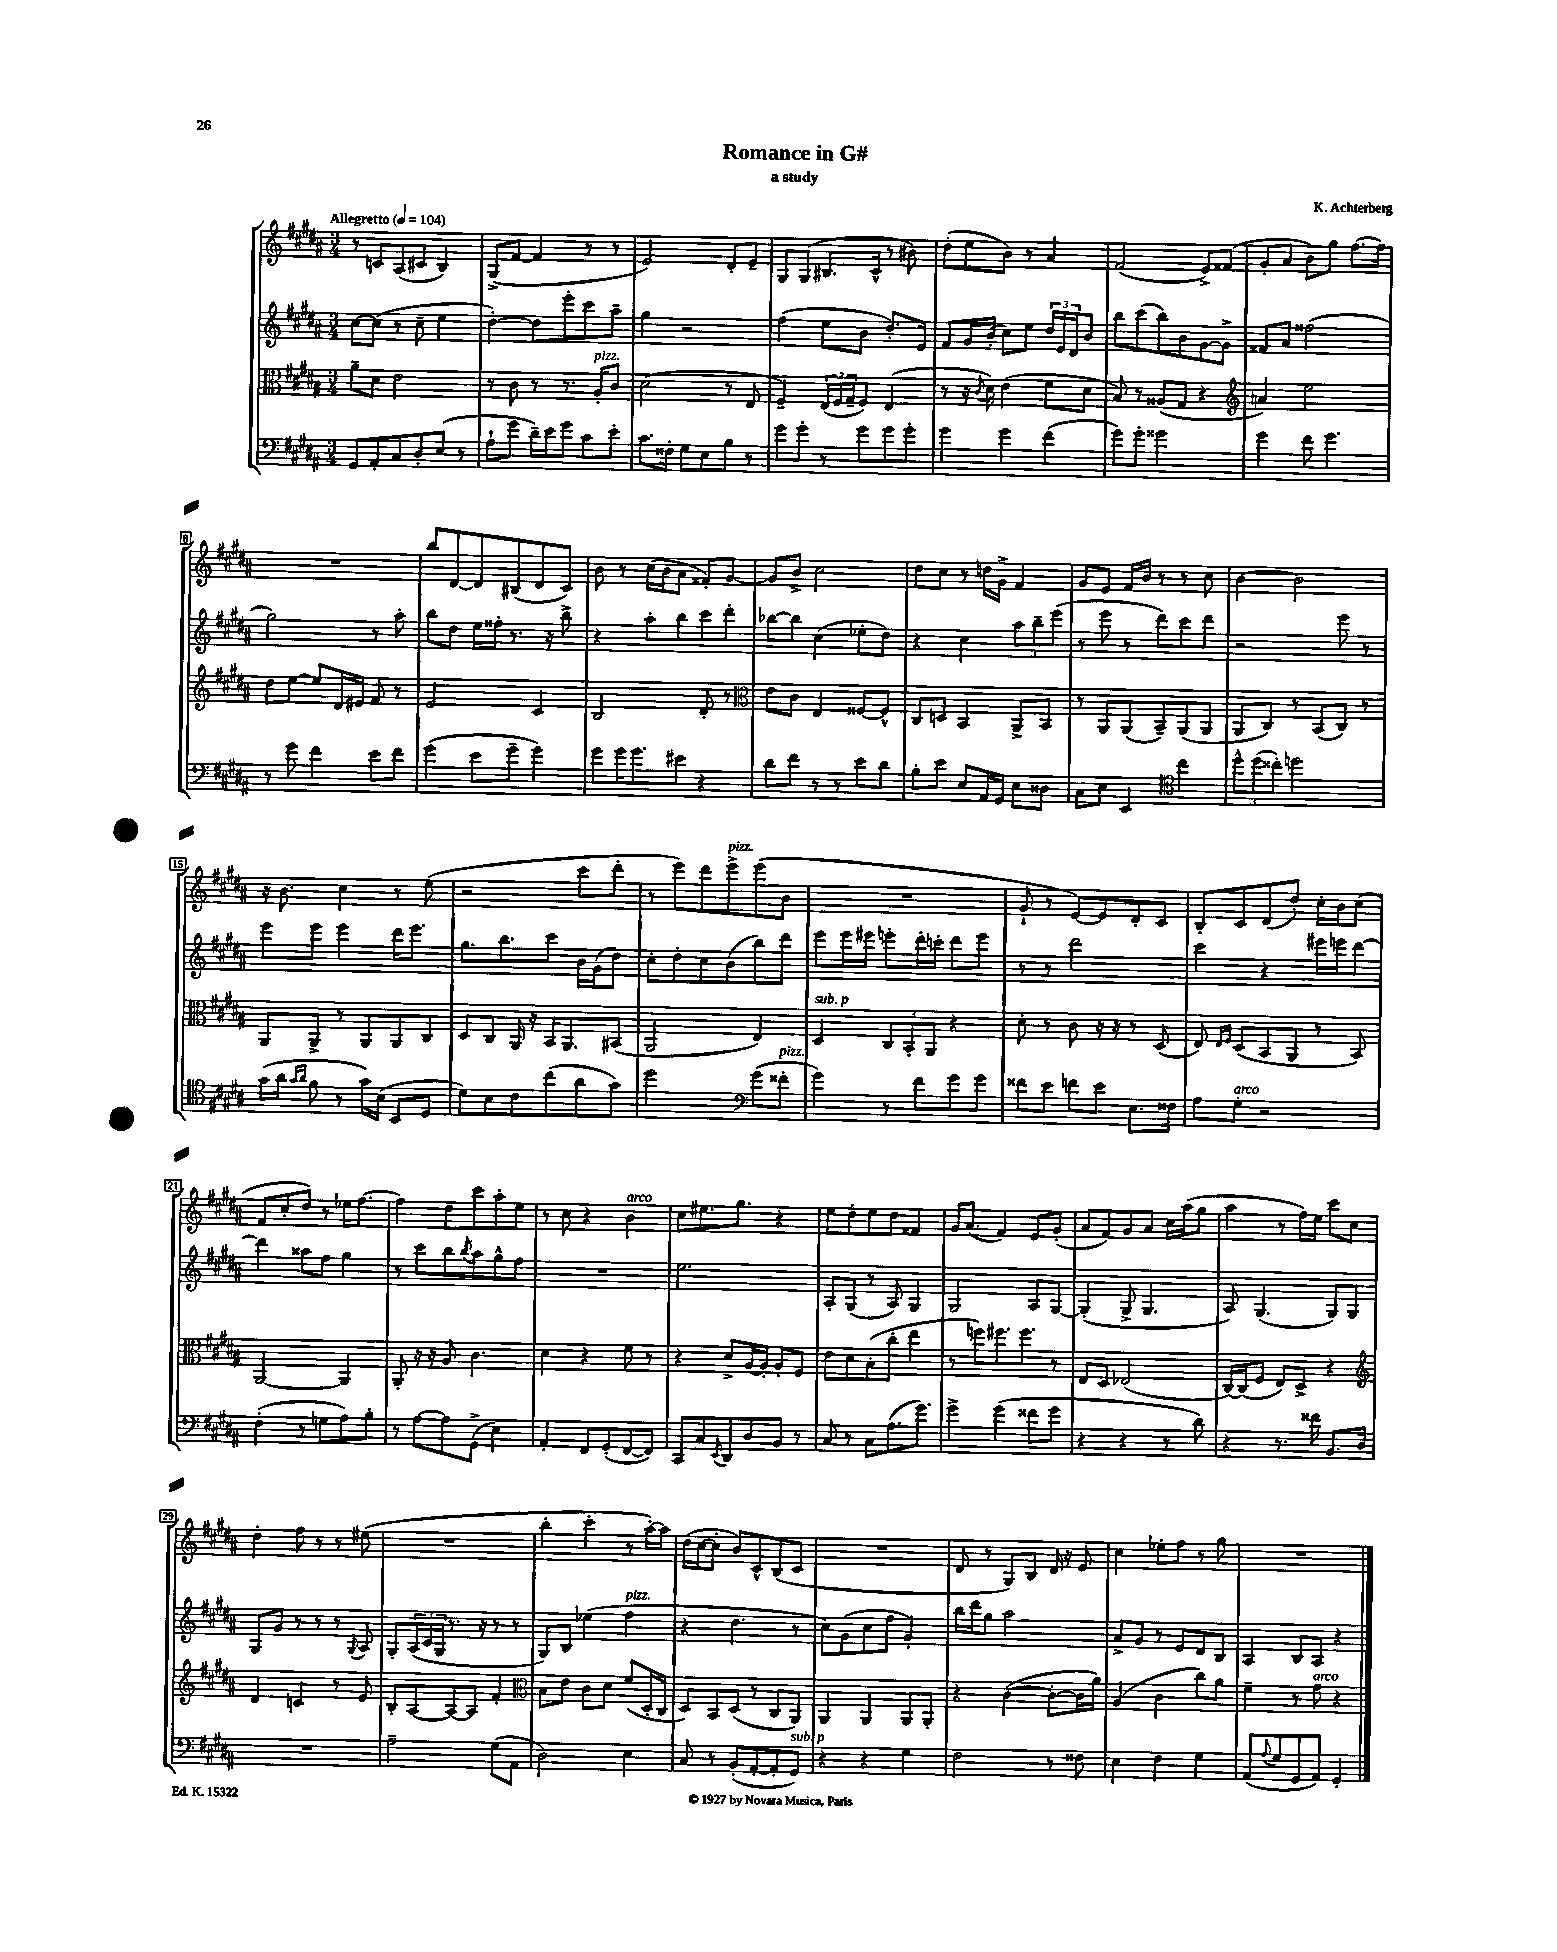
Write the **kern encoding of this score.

**kern	**kern	**kern	**kern
*staff4	*staff3	*staff2	*staff1
*clefF4	*clefC3	*clefG2	*clefG2
*k[f#c#g#d#a#]	*k[f#c#g#d#a#]	*k[f#c#g#d#a#]	*k[f#c#g#d#a#]
*M3/4	*M3/4	*M3/4	*M3/4
*MM104	*MM104	*MM104	*MM104
8GG#	8a#~	[8cc#	8r
8AA#'	8d#	(8cc#]	8c
8C#	2e	8r	(8A#
8D#'	.	8cc#~	8c#
(8E	.	4ee	4B)
8r	.	.	.
=	=	=	=
8A#`	8r	[4dd#')	(8G#^
8g#	8c#	.	[8f#
16d#~)	8r	8dd#]	4f#]
16e	.	.	.
8g#	8.r	8eee'	.
8c#	.	8ccc#	8r
.	16A#'	.	.
8e'	8c#	8aa#~	8r
=	=	=	=
8.c#	(2d#	4gg#	2e)
16F##'	.	.	.
8G#	.	2r	.
8E	.	.	.
8B	8r	.	8d#'
8r	8E	.	8e~
=	=	=	=
8g#	4F#~)	(4ff#	8G#
8g#'	.	.	(8G#
8r	(24E	8ee	8.B#
.	24F#	.	.
.	24G#~	.	.
8g#	8F#)	8b	.
.	.	.	16c#^^
8g#	(4E	8.dd#')	8r
8g#'	.	.	8b#)
.	.	16e	.
=	=	=	=
4g#	8r	8f#	(8dd#'
.	16r	16g#	8ee
.	8qc#	.	.
.	16d#)	(16b'	.
4g#	(4e	8cc#)	8b)
.	.	8ee	8r
(4f#	8f#	24dd#	4a#
.	.	24e	.
.	.	24d#	.
.	8d#	8b	.
=	=	=	=
8g#)	8B)	8bb	(2f#
8g#'	8r	(8ccc#	.
2g##	(8A##	8bb)	.
.	8G#	8b	.
.	4r	[8g#	8e^)
.	.	8g#^]	(8f##
=	=	=	=
*	*clefG2	*	*
4g#	4a)	8f##	8g#'
.	.	8a#	8a#
8f#	2ee	(2ff##	8b)
4.g#	.	.	8gg#
.	.	.	[8.ff#
.	.	.	16ff#]
=	=	=	=
8r	8dd#	2gg#)	2.r
8g#	[8ee	.	.
4f#	8ee]	.	.
.	16d#	.	.
.	16e#	.	.
8e	8f#	8r	.
8f#	8r	8aa#'	.
=	=	=	=
(4g#	2e	8bb	8bb
.	.	8dd#	[8d#
8e	.	16ee	8d#]
.	.	16ff##'	.
8g#~	.	8.r	(8B#
4g#)	4c#	.	8d#
.	.	16r	.
.	.	8bb^	8c#)
=	=	=	=
8g#	2B	4r	8b
16g#	.	.	8r
8.g#	.	.	.
.	.	8aa#'	(16cc#
.	.	.	16b
8e#	.	8bb	8a#
4r	8d#'	8ccc#	8f##')
.	8r	8ddd#'	[8g#
=	=	=	=
*	*clefC3	*	*
8d#	8e	[8bb-	8g#]
8f#	8c#	8bb-]	8b^
8r	4E	(4cc#	2cc#
8r	.	.	.
8e	[8F##	8ee-'	.
8d#	8F##^^]	8dd#)	.
=	=	=	=
8B'	8C#	4r	8dd#
8e	8D	.	8cc#
8E	4BB	4cc#	8r
16AA#	.	.	16dd
16GG#	.	.	16g#^
8E	8AA#^	12aa#	4f#
.	.	12bb~	.
8D##	8BB	.	.
.	.	(12eee	.
=	=	=	=
8C#	8r	8r	8g#
8E	8AA#	8eee	8e
4EE	(8AA#	8r	16f#
.	.	.	16b
.	8BB~)	8ddd#)	8r
*clefC4	*	*	*
4cc#	(8AA#	8ccc#	8r
.	8AA#	8ddd#	8cc#
=	=	=	=
12dd#^^	8AA#	2r	[4b
(12dd#	.	.	.
.	8C#)	.	.
12cc##')	.	.	.
2dd	8r	.	2b]
.	(8BB	.	.
.	8C#)	8eee	.
.	8r	8r	.
=	=	=	=
(16g#	8AA#	8eee	16r
16a#	.	.	8.b
16qqg#	.	.	.
16qqa#	.	.	.
8f#	8AA#^	8eee	.
8r	8r	4eee	4cc#
16g#)	8AA#	.	.
(16B	.	.	.
8BB	8AA#	16ddd#	8r
.	.	8.eee	.
8D#	8C#	.	(8ee
=	=	=	=
8d#)	8D#	8.gg#	2r
8B	8C#	.	.
.	.	8.bb	.
8c#	16AA#	.	.
.	16r	.	.
(8cc#	16BB	8ccc#	.
.	8.AA#	.	.
8a#	.	16b	8ccc#
.	.	(16g#	.
8g#)	(8BB#	8dd#)	8ddd#'
=	=	=	=
2dd#	2AA#	8cc#'	8r
.	.	8dd#'	8eee)
.	.	8cc#	8ddd#
.	.	(8b	8eee^
*clefF4	*	*	*
(8g#	4E)	8bb)	(8eee
8f##'	.	8ddd#	8b
=	=	=	=
4g#)	4D#	8eee	2.r
.	.	16eee	.
.	.	16eee#	.
8r	12C#	8eee'	.
.	12BB'	.	.
8f#	.	16ddd#'	.
.	12AA#	.	.
.	.	16ccc'	.
8g#	4r	8ddd#	.
8g#	.	8eee	.
=	=	=	=
8f##	8d#'	8r	8g#`
8e	8r	8r	8r
8f	8c#	2ddd#	[8e)
8e	16r	.	8e]
.	16r	.	.
8.E	8r	.	8d#'
.	(8D#	.	8c#
16F##	.	.	.
=	=	=	=
8A#	8E)	4ccc#	8B'
.	16qqE	.	.
.	16qqF#	.	.
8G#'	(8D#	.	8c#
2r	8BB	4r	(8d#
.	8AA#	.	8dd#')
.	8r	16eee#	16cc#'
.	.	16eee	16b
.	8BB)	[8ddd#	(8cc#
=	=	=	=
(4F#'	[2AA#	4ddd#]	8f#
.	.	.	8cc#'
8r	.	8aa##	8dd#)
8G	.	8ff#	8r
8A#)	4AA#]	4gg#	16ee-
.	.	.	[8.ff#
8B'	.	.	.
=	=	=	=
8r	8AA#'	8r	4ff#]
[8A#	16r	8ccc#	.
.	16r	.	.
8A#]	8A#	8bb	8dd#
.	.	8qbb	.
(8GG#^	4.c#	8aa#	8ccc#
4E)	.	8gg#^^	8aa#'
.	.	8ff#	8ee
=	=	=	=
4AA#'	4d#	2.r	8r
.	.	.	8cc#
8FF#	4r	.	4r
(8GG#'	.	.	.
[8FF#	8f#	.	4b
8FF#])	8r	.	.
=	=	=	=
8CC#	4r	2.ee	8cc#
8C#	.	.	8.ee#
8qEE	.	.	.
8DD#	8d#^	.	.
.	.	.	8.gg#
8D#	[16A#	.	.
.	16A#']	.	.
8BB	8A#'	.	4r
8r	8F#	.	.
=	=	=	=
8C#	8e	8A#'	8ee
8r	8d#	(8G#	8dd#'
8C#	(8B'	8r	8ee
(8.A#	8cc#'	8A#)	8dd#
.	4ee	4G#	4f##
8.g#)	.	.	.
=	=	=	=
4g#^	8r	2G#	16g#
.	.	.	(8.a#
.	8ff)	.	.
(4g#	8.ff#	.	4f#)
.	8.ff#	.	.
8f##	.	8A#	8e
8g#	8r	[8G#	(8g#'
=	=	=	=
4r	8E	(4G#']	8a#
.	8D#	.	8f#)
4r	(2E-	8G#^	8g#
.	.	4.G#	8a#
8r	.	.	16cc#
.	.	.	(16aa#
8d#)	.	.	8gg#
=	=	=	=
4r	[16C#)	8A#)	4aa#
.	(16C#]	.	.
.	8F#	(4.G#	.
8.r	8E)	.	8r
.	8D#^	.	16ff#)
16f##	.	.	16ee
8.BB	4r	8G#)	8ccc#
.	.	8G#	8cc#
16D#	.	.	.
=	=	=	=
*	*clefG2	*	*
2.r	4d#	8G#	4dd#'
.	.	8g#	.
.	4c	8r	8ff#
.	.	8r	8r
.	8r	8r	8r
.	.	8qqG#	.
.	8e	8A#	(8ee#
=	=	=	=
2A#~	8B'	8G#'	2.r
.	[8A#	(24A#	.
.	.	24c#	.
.	.	24G#	.
.	8A#_	8.r	.
.	8A#]	.	.
.	.	16r	.
(8G#	4f#'	8r	.
8AA#	.	8r	.
=	=	=	=
*	*clefC3	*	*
2D#)	8B	8G#)	4bb'
.	8e	8B	.
.	8c#	(4ee-	4ccc#'
.	8d#	.	.
4E	(8f#	4ff#	8r
.	16D#'	.	[16aa#')
.	16C#	.	16aa#]
=	=	=	=
8C#	8D#)	4r	(16dd#
.	.	.	[16cc#
8r	8BB	.	8cc#']
(8BB'	(8D#	4.dd#	8b)
[8AA#'	8r	.	8c#^^
8AA#']	8C#	.	(8B
8GG#)	8AA#)	8r	8c#
=	=	=	=
4r	4AA#	8cc#)	2.r
.	.	(8g#	.
4r	4AA#	8cc#	.
.	.	8ff#	.
4G#	8AA#	4g#')	.
.	8AA#'	.	.
=	=	=	=
2F#	4r	16bb	8d#
.	.	16ddd#	.
.	.	8gg#	8r
.	([4c#	2aa#	8G#)
.	.	.	8B
8r	8c#'_	.	16d#
.	.	.	16r
8F##	16c#]	.	8e
.	16a#)	.	.
=	=	=	=
4E	(4A#	8a#^	4cc#
.	.	8g#	.
4F#	4c#	8r	8ee-'
.	.	8e	8ff#
4G#	8cc#)	8d#	8r
.	8a#	8B	8gg#
=	=	=	=
(8AA#	4f#~	4A#	2.r
8qqA#	.	.	.
8G#	.	.	.
8GG#	8r	8B	.
8AA#)	8g#	8A#	.
4GG#'	4r	4r	.
==	==	==	==
*-	*-	*-	*-
